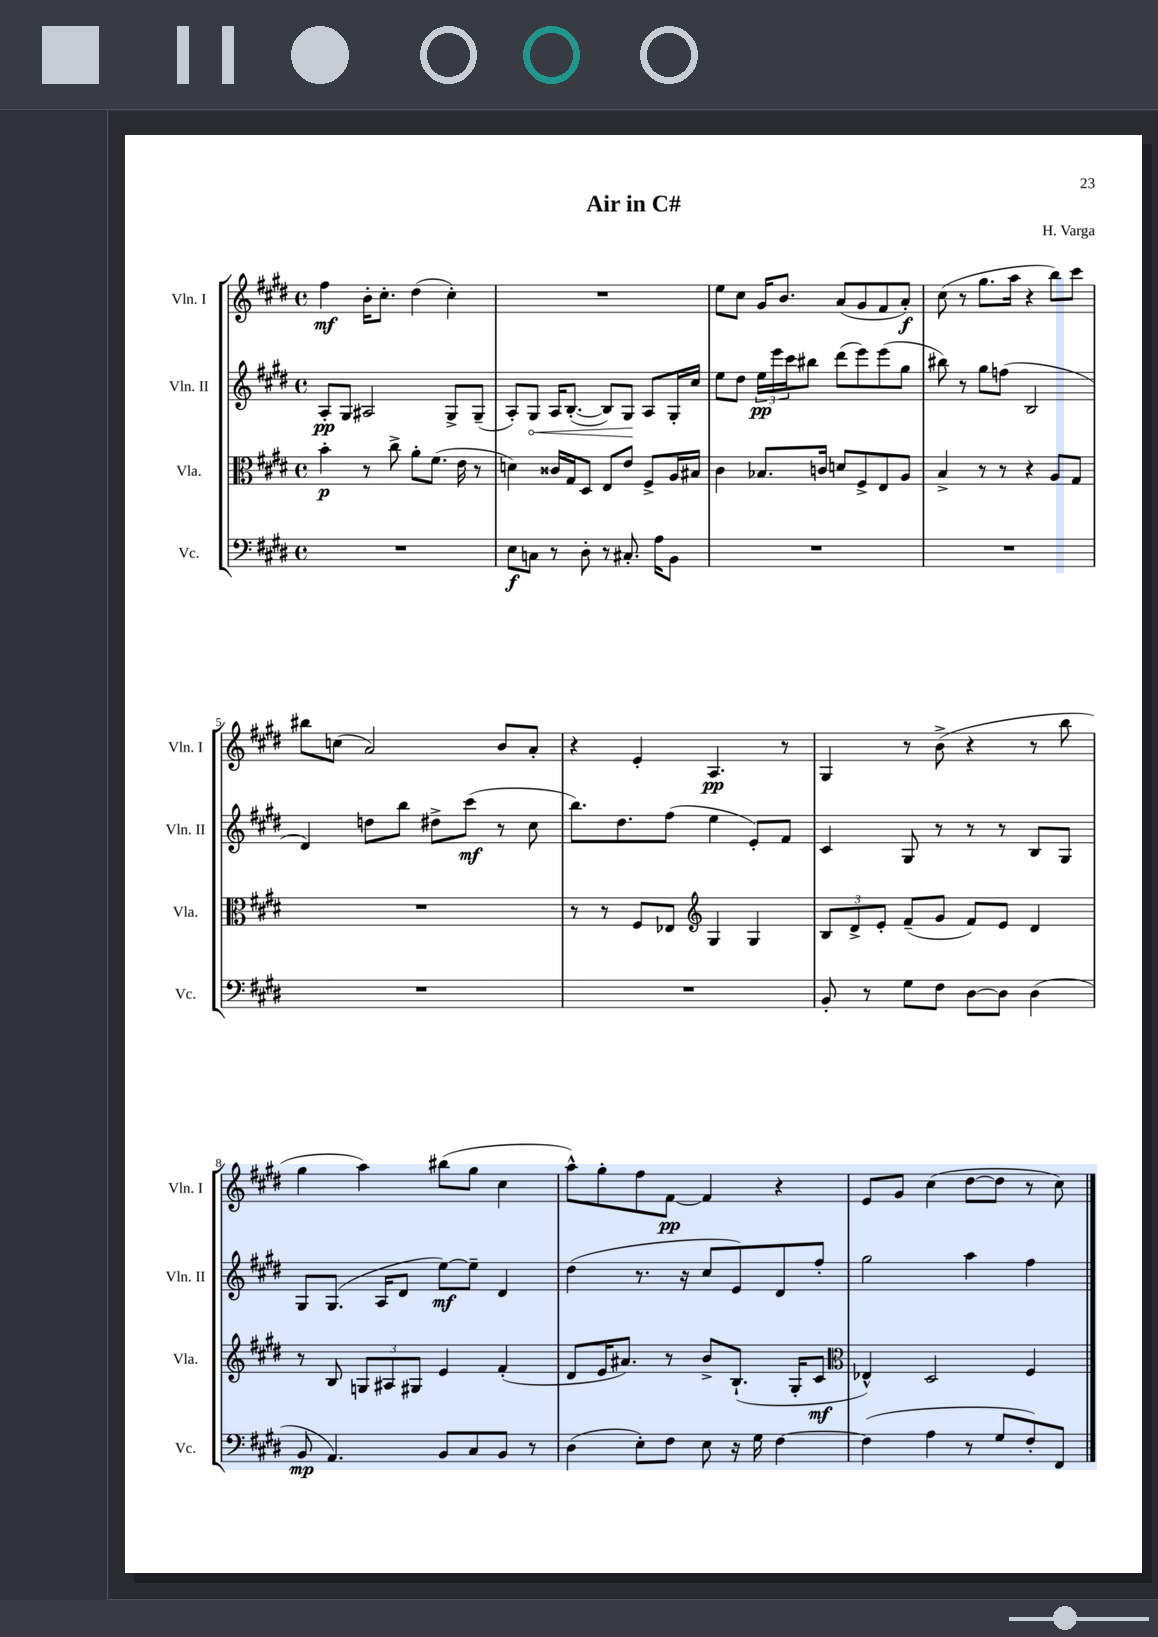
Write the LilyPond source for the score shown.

\header { title = "Air in C#" composer = "H. Varga" }
<<
\new StaffGroup <<
\new Staff = "s0" \with { instrumentName = "Vln. I" shortInstrumentName = "Vln. I" } {
    \clef treble \key e \major \defaultTimeSignature \time 4/4
    fis''4\mf b'16-. cis''8.-. dis''4( cis''4-.) |
    R1 |
    e''8 cis''8 gis'16 b'8. a'8( gis'8 fis'8 a'8-.\f) |
    cis''8( r8 gis''8. a''16 r4 b''8) cis'''8 |
    bis''8 c''8( a'2) b'8 a'8-. |
    r4 e'4-. a4.\pp r8 |
    gis4 r8 b'8->( r4 r8 b''8 |
    gis''4 a''4) bis''8( gis''8 cis''4 |
    a''8-^) gis''8-. fis''8 fis'8~\pp fis'4 r4 |
    e'8 gis'8 cis''4( dis''8~ dis''8 r8 cis''8) \bar "|." |
}
\new Staff = "s1" \with { instrumentName = "Vln. II" shortInstrumentName = "Vln. II" } {
    \clef treble \key e \major \defaultTimeSignature \time 4/4
    a8-.\pp gis8 ais2 gis8-> gis8--( |
    a8-.) \once \override Hairpin.circled-tip = ##t gis8\< a16 b8.~-.( b8) gis8\! a8 gis16-. cis''16 |
    e''8 dis''8 \tuplet 3/2 { e''16\pp e'''16 cis'''16 } bis''8 dis'''8( e'''8) e'''8( gis''8 |
    bis''8) r8 gis''8 f''8( b2 |
    dis'4) d''8 b''8 dis''8-> cis'''8\mf( r8 cis''8 |
    b''8.) dis''8. fis''8( e''4 e'8-.) fis'8 |
    cis'4 gis8 r8 r8 r8 b8 gis8 |
    gis8 gis8.( a16 dis'8 e''8~\mf) e''8-- dis'4 |
    dis''4( r8. r16 cis''8 e'8) dis'8 fis''8-. |
    gis''2 a''4 fis''4 \bar "|." |
}
\new Staff = "s2" \with { instrumentName = "Vla." shortInstrumentName = "Vla." } {
    \clef alto \key e \major \defaultTimeSignature \time 4/4
    b'4-.\p r8 cis''8-> a'8-. fis'8.( e'16 r8 |
    d'4) cisis'16 gis16 dis8 e8 e'8 fis8-> a16 bis16 |
    cis'4 bes8. c'16 d'8 fis8-> e8 a8 |
    b4-> r8 r8 r4 a8 gis8 |
    R1 |
    r8 r8 fis8 ees8 \clef treble gis4 gis4 |
    \tuplet 3/2 { b8 dis'8-> e'8-. } fis'8--( gis'8 fis'8) e'8 dis'4 |
    r8 b8 \tuplet 3/2 { g8 ais8 gis8 } e'4 fis'4-.( |
    dis'8 e'16 ais'8.) r8 b'8-> b8.-!( gis16-. cis'8\mf |
    \clef alto ees4-^) dis2 fis4 \bar "|." |
}
\new Staff = "s3" \with { instrumentName = "Vc." shortInstrumentName = "Vc." } {
    \clef bass \key e \major \defaultTimeSignature \time 4/4
    R1 |
    e8\f c8 r8 dis8-. r8 cis8.-. a16 b,8 |
    R1 |
    R1 |
    R1 |
    R1 |
    b,8-. r8 gis8 fis8 dis8~ dis8 dis4( |
    b,8\mp a,4.) b,8 cis8 b,8 r8 |
    dis4( e8-.) fis8 e8 r16 gis16 fis4~ |
    fis4( a4 r8 gis8 fis8-.) fis,8 \bar "|." |
}
>>
>>
